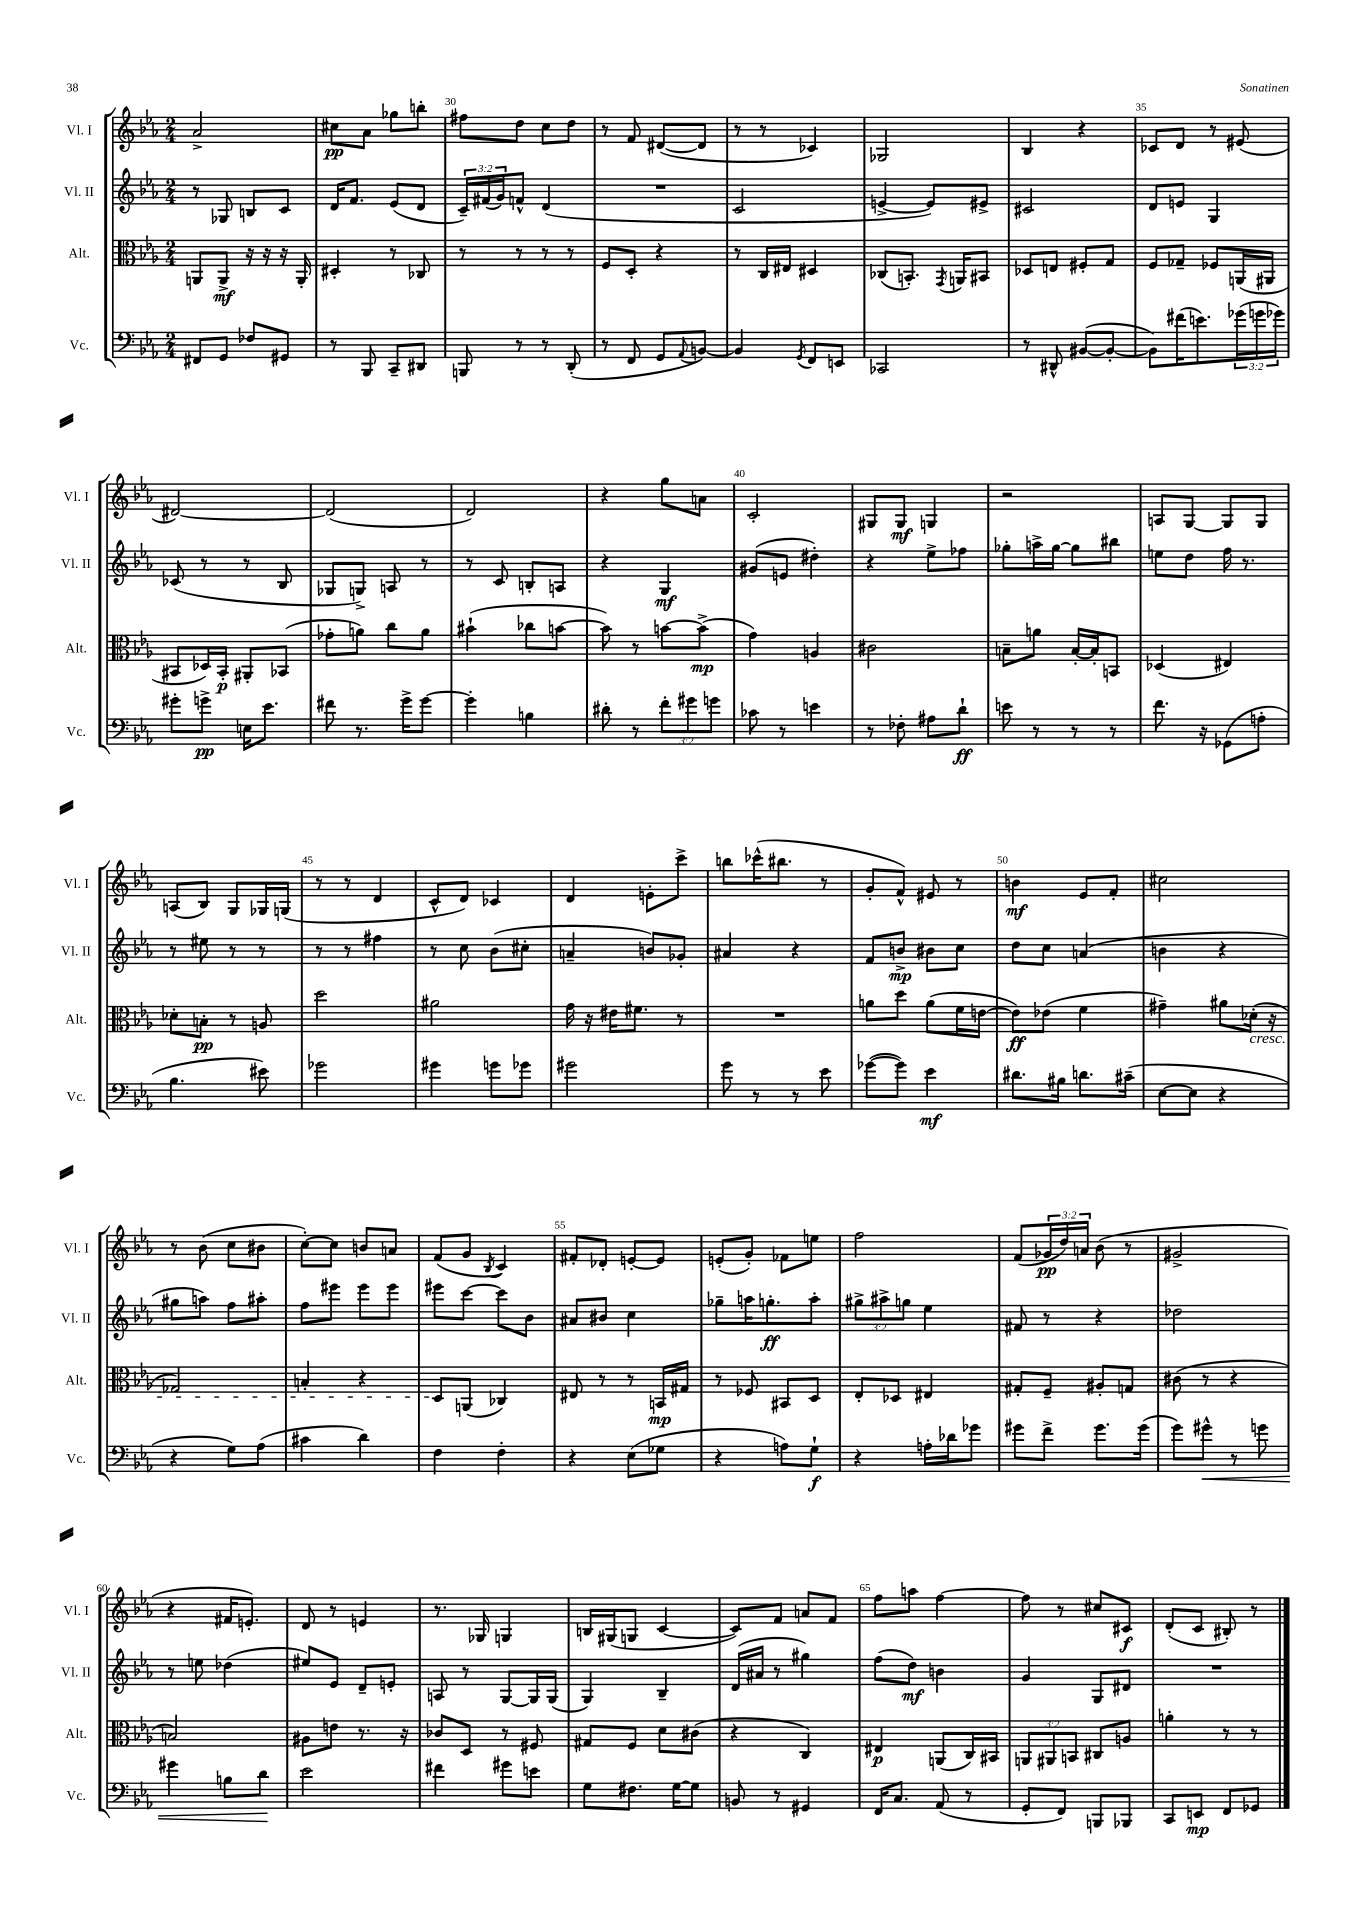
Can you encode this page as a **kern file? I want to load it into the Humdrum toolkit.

**kern	**kern	**kern	**kern
*staff4	*staff3	*staff2	*staff1
*clefF4	*clefC3	*clefG2	*clefG2
*k[b-e-a-]	*k[b-e-a-]	*k[b-e-a-]	*k[b-e-a-]
*M2/4	*M2/4	*M2/4	*M2/4
8FF#	8AA	8r	2a-^
8GG	8AA^	8G-	.
8F-	16r	8B	.
.	16r	.	.
8GG#	16r	8c	.
.	16AA'	.	.
=	=	=	=
8r	4D#'	16d	8cc#
.	.	8.f	.
8BBB-	.	.	8a-
8CC~	8r	(8e-	8gg-
8DD#	8C-	8d	8bb'
=	=	=	=
8BBB	8r	24c~)	8ff#
.	.	(24f#	.
.	.	24g)	.
8r	8r	8f^^	8dd
8r	8r	(4d	8cc
(8DD'	8r	.	8dd
=	=	=	=
8r	8F	2r	8r
8FF	8D'	.	8f
8GG	4r	.	([8d#
8qqAA-	.	.	.
[8BB)	.	.	8d#]
=	=	=	=
4BB]	8r	2c	8r
.	16C	.	8r
.	16E#	.	.
8qGG	.	.	.
8FF	4D#	.	4c-)
8EE	.	.	.
=	=	=	=
2CC-	(8C-	[4e^	2G-
.	8.BB')	.	.
.	.	8e])	.
.	8qGG	.	.
.	16AA	.	.
.	8BB#	8e#^	.
=	=	=	=
8r	8D-	2c#	4B-
8DD#^^	8E	.	.
([8BB#	8F#'	.	4r
8BB#'_	8G	.	.
=	=	=	=
8BB#])	8F	8d	8c-
(16f#	8G-~	8e	8d
8.e)	.	.	.
.	8F-	4G	8r
(24g-	(16AA	.	(8e#
24g	.	.	.
.	16AA#	.	.
24g-)	.	.	.
=	=	=	=
8g#'	8BB#	(8c-	[2d#)
8g^	16D-)	8r	.
.	16BB#'	.	.
16E	8AA#'	8r	.
8.e-	.	.	.
.	(8BB-	8B-	.
=	=	=	=
8f#	8g-'	8G-	(2d#]
8.r	8a)	8G^)	.
.	8cc	8A	.
16g^	.	.	.
[8g	8a	8r	.
=	=	=	=
4g']	(4b#`	8r	2d)
.	.	8c	.
4B	8cc-	8B'	.
.	[8b	8A	.
=	=	=	=
8d#'	8b])	4r	4r
8r	8r	.	.
12f'	[8b	4G	8gg
12g#	.	.	.
.	(8b^]	.	8a
12g	.	.	.
=	=	=	=
8c-	4g)	(8g#	2c'
8r	.	8e	.
4e	4A	4dd#')	.
=	=	=	=
8r	2c#	4r	8G#
8F-'	.	.	8G#
8A#	.	8ee-^	4G
8d`	.	8ff-	.
=	=	=	=
8e	8B~	8gg-'	2r
8r	8a	16aa^	.
.	.	[16gg-	.
8r	[16B'	8gg-]	.
.	16B']	.	.
8r	8BB	8bb#	.
=	=	=	=
8.f	(4D-	8ee	8A
.	.	8dd	[8G
16r	.	.	.
(8GG-	4E#)	16ff	8G]
.	.	8.r	.
8A'	.	.	8G
=	=	=	=
4.B-	8d-'	8r	(8A
.	8B'	8ee#	8B-)
.	8r	8r	8G
8e#)	8A	8r	16G-
.	.	.	(16G
=	=	=	=
2g-	2dd	8r	8r
.	.	8r	8r
.	.	4ff#	4d
=	=	=	=
4g#	2a#	8r	8c^^
.	.	8cc	8d)
8g	.	(8b-	4c-
8g-	.	8cc#'	.
=	=	=	=
2g#	16g	4a~	4d
.	16r	.	.
.	16e#	.	.
.	8.f#	.	.
.	.	8b)	8e'
.	8r	8g-'	8ccc^
=	=	=	=
8g	2r	4a#	8bb
8r	.	.	(16ccc-^^
.	.	.	8.bb#
8r	.	4r	.
8e-	.	.	8r
=	=	=	=
([8g-	8a	8f	8g'
8g-])	8dd	8b^	8f^^)
4e-	(8a	8b#	8e#
.	16f	8cc	8r
.	[16e	.	.
=	=	=	=
8.d#	8e])	8dd	4b
.	(8e-	8cc	.
16B#	.	.	.
8.d	4f	(4a	8e-
.	.	.	8f'
(16c#~	.	.	.
=	=	=	=
[8E-	4g#~)	4b	2cc#
8E-]	.	.	.
4r	8a#	4r	.
.	(16d-'	.	.
.	16r	.	.
=	=	=	=
4r	2G-)	8gg#	8r
.	.	8aa)	(8b-
8G)	.	8ff	8cc
(8A-	.	8aa#'	8b#
=	=	=	=
4c#	4B'	8ff	[8cc')
.	.	8eee#	8cc]
4d)	4r	8eee#	8b
.	.	8eee#	8a
=	=	=	=
4F	8D	8eee#	(8f
.	(8AA	[8ccc	8g
.	.	.	8qB-
4F'	4C-)	8ccc]	4c)
.	.	8b-	.
=	=	=	=
4r	8E#	8a#	8f#'
.	8r	8b#	8d-'
(8E-	8r	4cc	[8e'
8G-	16BB	.	8e]
.	16G#	.	.
=	=	=	=
4r	8r	8gg-~	(8e'
.	8F-	16aa	8g')
.	.	8.gg'	.
8A)	8BB#	.	8f-
8G`	8D	8aa'	8ee
=	=	=	=
4r	8E-'	12gg#^	2ff
.	.	12aa#^	.
.	8D-	.	.
.	.	12gg	.
16A'	4E#	4ee-	.
16d-	.	.	.
8g-	.	.	.
=	=	=	=
8g#	8G#'	8f#	(8f
8f^	8F~	8r	24g-
.	.	.	24dd)
.	.	.	24a
8.g#	8A#'	4r	(8b-
.	8G	.	8r
(16g#	.	.	.
=	=	=	=
8g)	(8c#	2dd-	2g#^
8g#^^	8r	.	.
8r	4r	.	.
8g	.	.	.
=	=	=	=
4g#	2B)	8r	4r
.	.	8ee	.
8B	.	(4dd-	16f#
.	.	.	8.e')
8d	.	.	.
=	=	=	=
2e-	8A#	8ee#)	8d
.	8e	8e-	8r
.	8.r	8d~	4e
.	.	8e'	.
.	16r	.	.
=	=	=	=
4f#	8c-	8A	8.r
.	8D	8r	.
.	.	.	16G-
8g#	8r	[8G	4G
8e	8F#	16G]	.
.	.	(16G	.
=	=	=	=
8G	8G#	4G)	16B
.	.	.	(16G#
8.F#	8F	.	8G
.	8d	4B-~	[4c
[16G	.	.	.
8G]	(8c#	.	.
=	=	=	=
8BB	4r	(16d	8c])
.	.	16a#	.
8r	.	8r	8f
4GG#	4C)	4gg#)	8a
.	.	.	8f
=	=	=	=
16FF	4E#	(8ff	8ff
8.C	.	.	.
.	.	8dd)	8aa
(8AA-	(8AA	4b	[4ff
8r	16C)	.	.
.	16BB#	.	.
=	=	=	=
8GG'	12AA	4g	8ff]
.	12AA#	.	.
8FF)	.	.	8r
.	12BB	.	.
8BBB	8C#	8G	8cc#
8BBB-	8A	8d#	8c#
=	=	=	=
8CC	4a'	2r	(8d'
8EE	.	.	8c
8FF	8r	.	8B#')
8GG-	8r	.	8r
==	==	==	==
*-	*-	*-	*-
